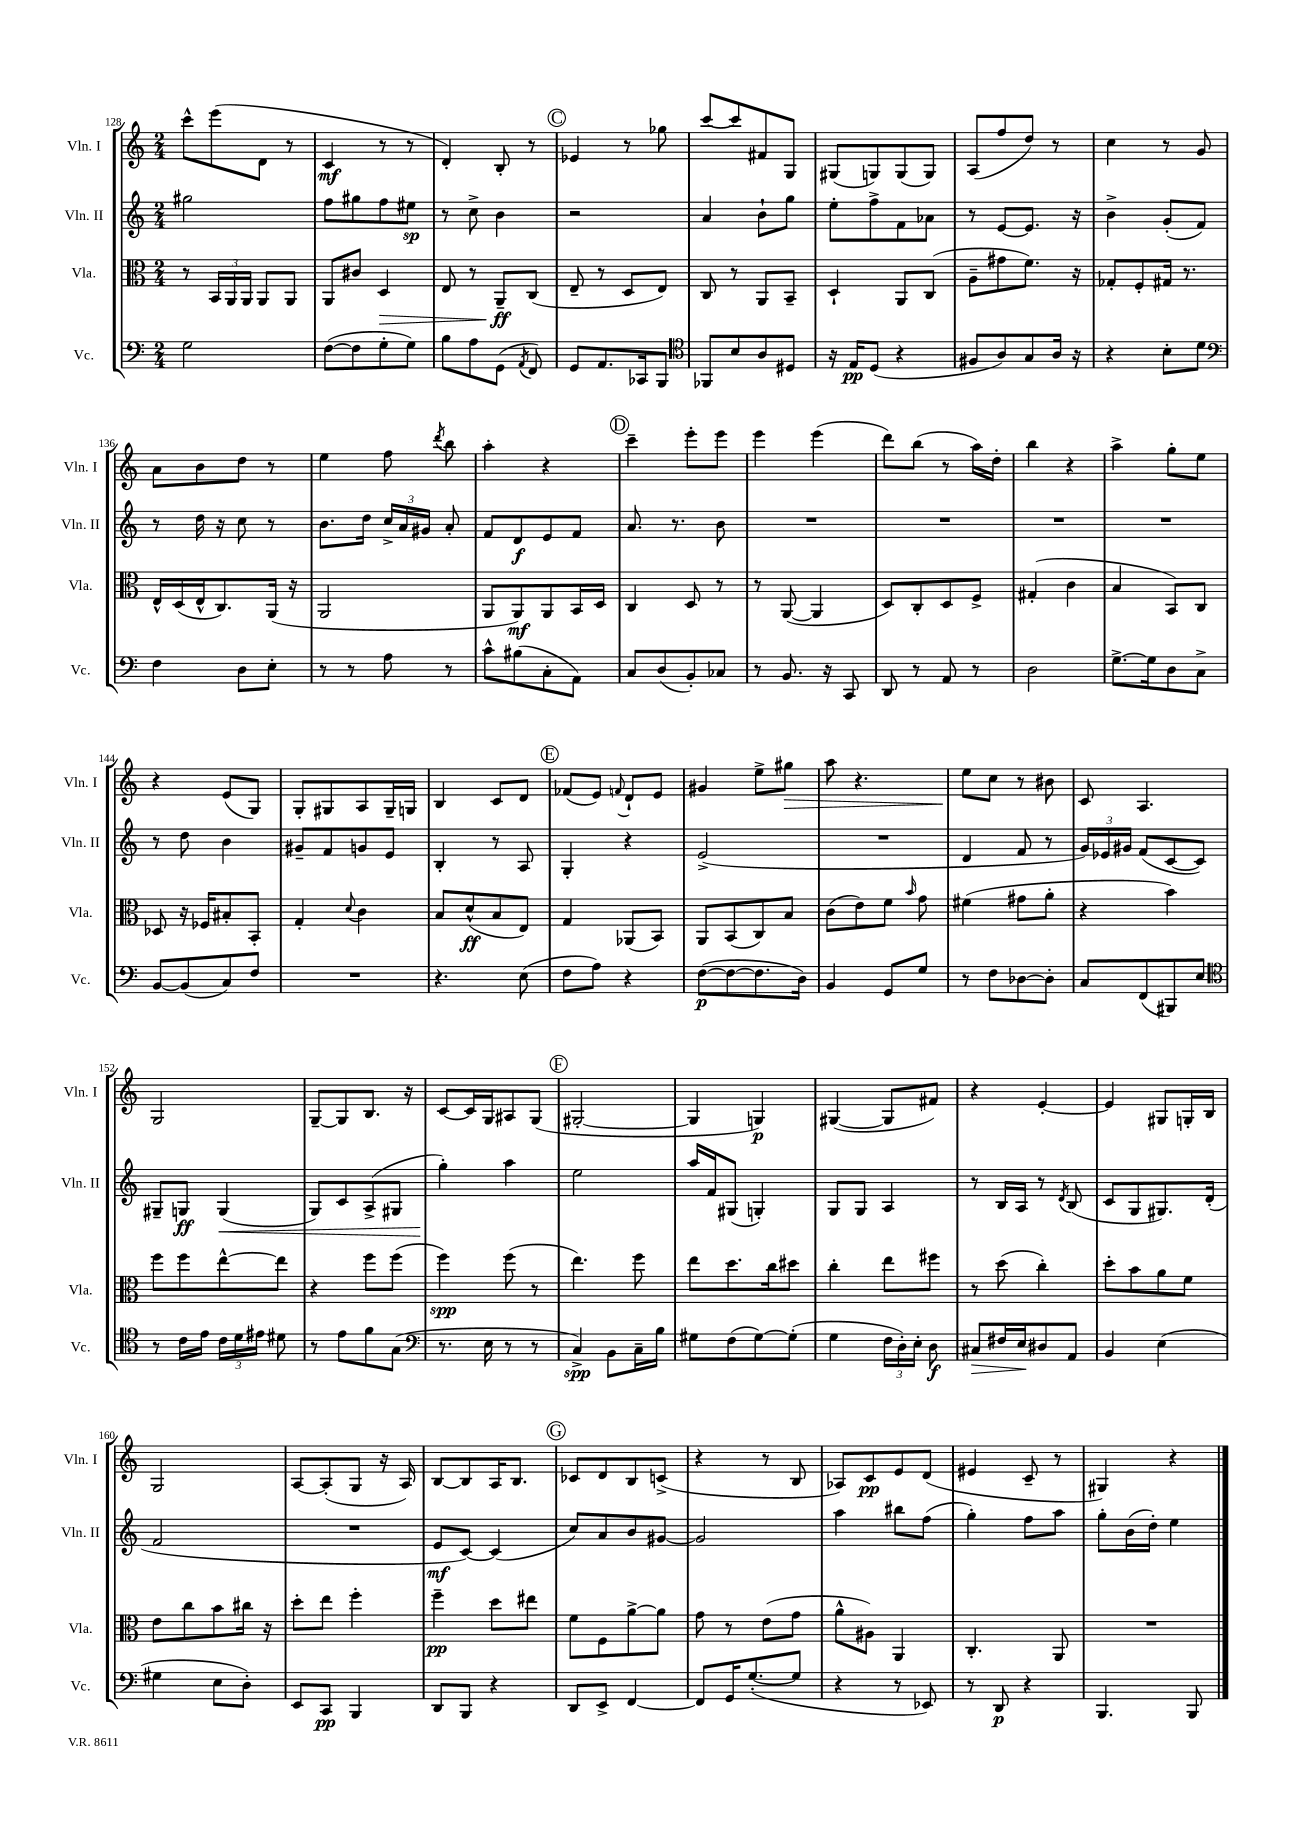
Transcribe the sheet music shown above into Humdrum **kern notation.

**kern	**kern	**kern	**kern
*staff4	*staff3	*staff2	*staff1
*clefF4	*clefC3	*clefG2	*clefG2
*k[]	*k[]	*k[]	*k[]
*M2/4	*M2/4	*M2/4	*M2/4
2G	8r	2gg#	8ccc^^
.	24BB	.	(8eee
.	24AA	.	.
.	24AA	.	.
.	8AA	.	8d
.	8AA	.	8r
=	=	=	=
([8F	8AA	8ff	4c
8F]	8c#	8gg#	.
8G'	4D	8ff	8r
8G)	.	8ee#	8r
=	=	=	=
8B	8E	8r	4d')
8A	8r	8cc^	.
(8GG	8AA~	4b	8B'
8qAA	.	.	.
8FF)	(8C	.	8r
=	=	=	=
8GG	8E~	2r	4e-
8.AA	8r	.	.
.	8D	.	8r
16CC-	.	.	.
8BBB	8E)	.	8gg-
=	=	=	=
*clefC4	*	*	*
8FF-	8C	4a	[8ccc
8B	8r	.	8ccc]
8A	8AA	8b`	8f#
8D#	8BB~	8gg	8G
=	=	=	=
16r	4D`	8ee'	(8G#
16E	.	.	.
(8D	.	8ff^	8G)
4r	8AA	8f	(8G
.	(8C	8a-	8G)
=	=	=	=
8F#	8A~	8r	(8A
8A)	8g#	[8e	8ff
8G	8.f)	8.e]	8dd)
16A	.	.	8r
16r	16r	16r	.
=	=	=	=
4r	8G-'	4b^	4cc
.	8F'	.	.
8B'	16G#	(8g'	8r
.	8.r	.	.
8d	.	8f)	8g
=	=	=	=
*clefF4	*	*	*
4F	16E^^	8r	8a
.	(16D	.	.
.	16E^^	16dd	8b
.	8.C)	16r	.
8D	.	8cc	8dd
8E'	(16AA	8r	8r
.	16r	.	.
=	=	=	=
8r	2AA	8.b	4ee
8r	.	.	.
.	.	16dd	.
8A	.	24cc^	8ff
.	.	24a	.
.	.	24g#	.
.	.	.	8qddd
8r	.	8a'	8bb
=	=	=	=
8c^^	8AA	8f	4aa'
(8B#	8AA)	8d	.
8C'	8AA	8e	4r
8AA)	16BB	8f	.
.	16D	.	.
=	=	=	=
8C	4C	8.a	4ccc~
(8D	.	.	.
.	.	8.r	.
8BB')	8D	.	8eee'
8C-	8r	8b	8eee
=	=	=	=
8r	8r	2r	4eee
8.BB	([8AA	.	.
.	4AA]	.	(4eee
16r	.	.	.
8CC	.	.	.
=	=	=	=
8DD	8D)	2r	8ddd)
8r	8C'	.	(8bb
8AA	8D	.	8r
8r	8F^	.	16aa)
.	.	.	16dd'
=	=	=	=
2D	(4G#'	2r	4bb
.	4c	.	4r
=	=	=	=
[8.G^	4B	2r	4aa^
16G]	.	.	.
8D	8BB)	.	8gg'
8C^	8C	.	8ee
=	=	=	=
[8BB	8D-	8r	4r
(8BB]	16r	8dd	.
.	16F-	.	.
8C)	8B#'	4b	(8e
8F	8BB'	.	8G)
=	=	=	=
2r	4G'	8g#~	8G'
.	.	8f	8G#
.	8qqd	.	.
.	4c	8g	8A
.	.	8e	16G#~
.	.	.	16G
=	=	=	=
4.r	8B	4B'	4B
.	(8d^^	.	.
.	8B	8r	8c
(8E	8E)	8A	8d
=	=	=	=
8F	4G	4G'	(8f-
8A)	.	.	8e)
.	.	.	8qqf
4r	(8AA-	4r	8d`
.	8BB)	.	8e
=	=	=	=
([8F	8AA	(2e^	4g#
8F_	(8BB	.	.
8.F]	8C)	.	8ee^
.	8B	.	8gg#
16D)	.	.	.
=	=	=	=
4BB	(8c	2r	8aa
.	8e)	.	4.r
8GG	8f	.	.
.	16qqb	.	.
8G	8g	.	.
=	=	=	=
8r	(4f#	4d	8ee
8F	.	.	8cc
[8D-	8g#	8f	8r
8D-']	8a'	8r	8b#
=	=	=	=
8C	4r	24g)	8c
.	.	24e-	.
.	.	24g#	.
(8FF	.	(8f	4.A
8BBB#)	4b)	[8c	.
8E	.	8c])	.
=	=	=	=
*clefC4	*	*	*
8r	8ff	8G#~	2G
16c	8ff	8G	.
16e	.	.	.
24c	[8ee^^	(4G	.
24d	.	.	.
24e#	.	.	.
8d#	8ee]	.	.
=	=	=	=
8r	4r	8G)	[8G~
8e	.	8c	8G]
8f	8ff	(8A^	8.B
(8G	(8ff	8G#	.
.	.	.	16r
=	=	=	=
*clefF4	*	*	*
8.r	4ff)	4gg')	[8c
.	.	.	16c]
16E	.	.	16G
8r	(8ff	4aa	8A#
8r	8r	.	(8G
=	=	=	=
4C^)	4.ee)	2ee	[2G#'
8BB	.	.	.
16C~	8ff	.	.
16B	.	.	.
=	=	=	=
8G#	8ee	16aa	4G#]
.	.	16f	.
(8F	8.dd	(8G#	.
[8G#)	.	4G')	4G)
.	16cc	.	.
(8G#']	8dd#	.	.
=	=	=	=
4G	4cc'	8G	([4G#
.	.	8G	.
24F	8ee	4A	8G#]
24D')	.	.	.
24E'	.	.	.
8D	8ff#	.	8f#)
=	=	=	=
8C#	8r	8r	4r
16F#	(8dd	16B	.
16E	.	16A	.
8D#	4cc')	8r	[4e'
.	.	8qd	.
8AA	.	(8B	.
=	=	=	=
4BB	8dd'	8c	4e]
.	8b	8G	.
(4E	8a	8.G#)	8G#
.	8f	.	16G'
.	.	(16d'	16B
=	=	=	=
4G#	8e	2f	2G
.	8cc	.	.
8E	8b	.	.
8D')	16cc#	.	.
.	16r	.	.
=	=	=	=
8EE	8dd'	2r	[8A
8CC	8ee	.	(8A']
4BBB	4ff'	.	8G
.	.	.	16r
.	.	.	16A)
=	=	=	=
8DD	4ff~	8e	[8B
8BBB	.	[8c)	8B]
4r	8dd	(4c]	16A
.	.	.	8.B
.	8ee#	.	.
=	=	=	=
8DD	8f	8cc)	8c-
8EE^	8F	8a	8d
[4FF	[8a^	8b	8B
.	8a]	[8g#	(8c^
=	=	=	=
8FF]	8g	2g#]	4r
16GG	8r	.	.
([8.G'	.	.	.
.	(8e	.	8r
8G]	8g	.	8B
=	=	=	=
4r	8a^^	4aa	8A-)
.	8A#)	.	8c
8r	4AA	8bb#	8e
8EE-)	.	(8ff	(8d
=	=	=	=
8r	4.C'	4gg')	4e#
8DD	.	.	.
4r	.	8ff	8c~
.	8AA	8aa	8r
=	=	=	=
4.BBB	2r	8gg'	4G#)
.	.	(16b	.
.	.	16dd')	.
.	.	4ee	4r
8BBB	.	.	.
==	==	==	==
*-	*-	*-	*-
